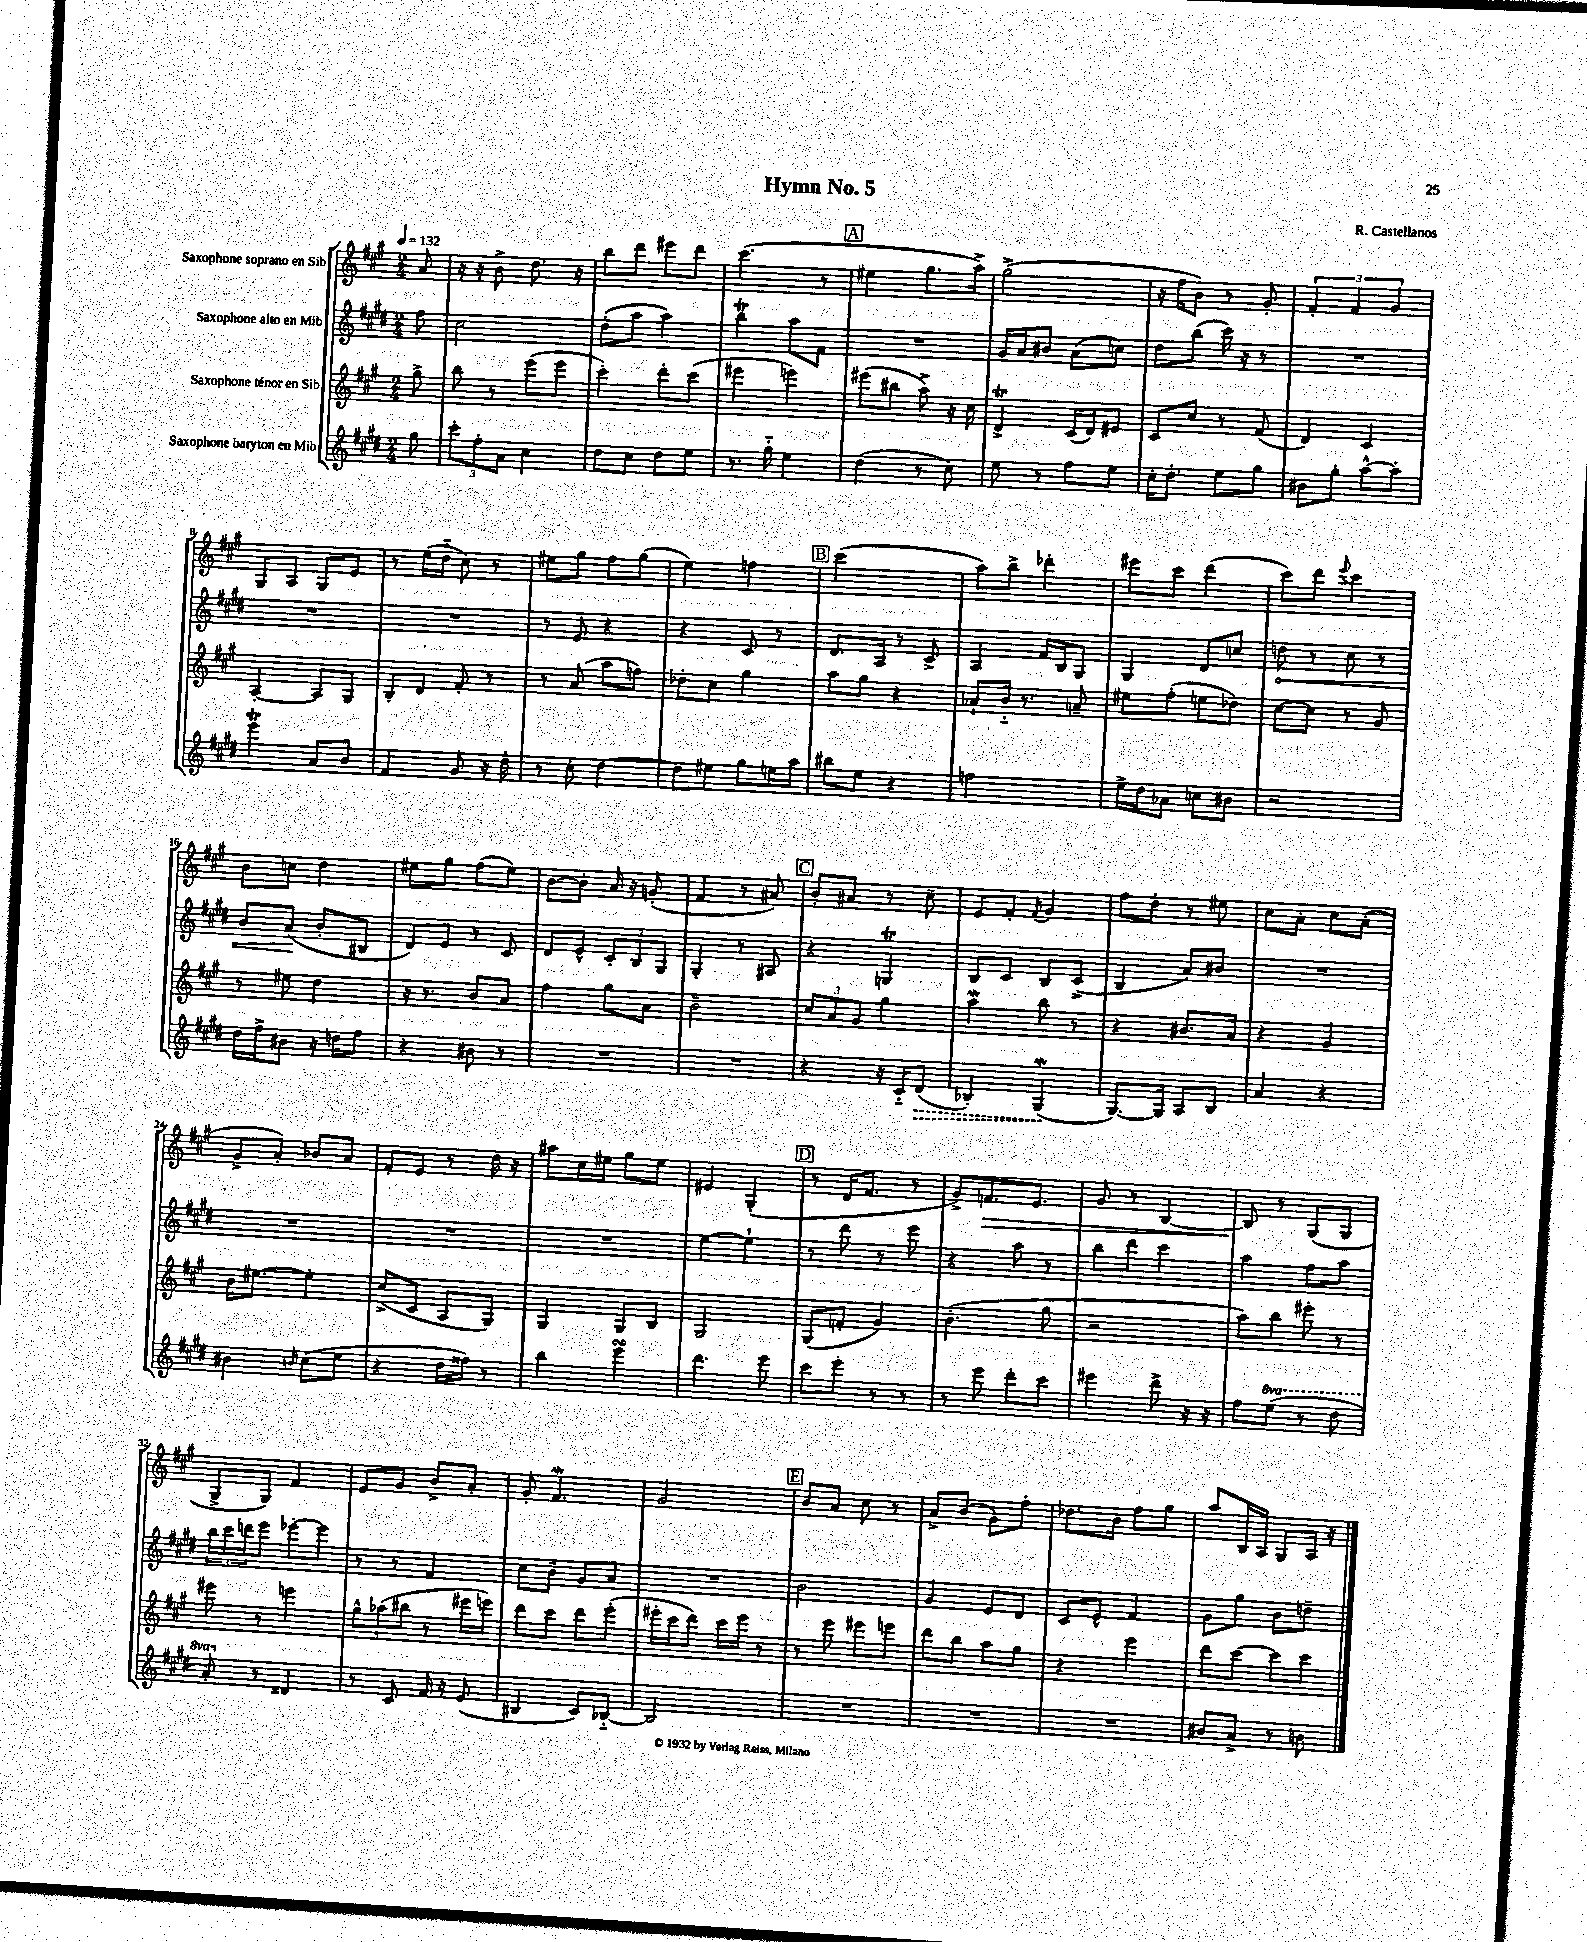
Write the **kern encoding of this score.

**kern	**dynam	**kern	**kern	**dynam	**kern	**dynam
*part4	*part4	*part3	*part2	*part2	*part1	*part1
*staff4	*staff4	*staff3	*staff2	*staff2	*staff1	*staff1
*I"Saxophone baryton en Mib	*	*I"Saxophone ténor en Sib	*I"Saxophone alto en Mib	*	*I"Saxophone soprano en Sib	*
*clefG2	*	*clefG2	*clefG2	*	*clefG2	*
*k[f#c#g#d#]	*	*k[f#c#g#]	*k[f#c#g#d#]	*	*k[f#c#g#]	*
*M2/4	*	*M2/4	*M2/4	*	*M2/4	*
*MM132	*	*MM132	*MM132	*	*MM132	*
=	=	=	=	=	=	=
8gg#\	.	8gg#^\	8ff#\	.	8a/	.
=1	=1	=1	=1	=1	=1	=1
12ccc#'\L	.	8bb\	2cc#\	.	16r	.
.	.	.	.	.	16r	.
12ff#'\	.	.	.	.	.	.
.	.	8r	.	.	8b^\	.
12a\J	.	.	.	.	.	.
4cc#\	.	(8eee\L	.	.	8.dd\	.
.	.	8eee\J	.	.	.	.
.	.	.	.	.	16r	.
=2	=2	=2	=2	=2	=2	=2
8dd#\L	.	4ccc#'\)	(8dd#'\L	.	8bb\L	.
8cc#\J	.	.	8aa\J	.	8ddd\J	.
8dd#\L	.	8ddd'\L	4aa\)	.	8eee#X\L	.
8ee\J	.	(8ccc#\J	.	.	8ddd\J	.
=3	=3	=3	=3	=3	=3	=3
8.r	.	4eee#X\	4bbT\	.	(4.ccc#\	.
16gg#\	.	.	.	.	.	.
4ee\	.	4eeen\)	8aa\L	.	.	.
.	.	.	8f#\J	.	8r	.
!!LO:REH:place=s1:t=A
=4	=4	=4	=4	=4	=4	=4
(4dd#\	.	(8eee#X\L	2r	.	4ee#X\	.
.	.	8bb#X\J	.	.	.	.
8r	.	8aa^\)	.	.	8.gg#\L	.
8cc#\)	.	16r	.	.	.	.
.	.	16cc#\	.	.	16aa^\Jk)	.
=5	=5	=5	=5	=5	=5	=5
8ee\	.	4dT^/	16g#/LL	.	(2gg#^\	.
.	.	.	16a/J	.	.	.
8r	.	.	8b#X/J	.	.	.
8ff#\L	.	(16c#/LL	(8a\L	.	.	.
.	.	16d/J)	.	.	.	.
8ee\J	.	8e#X/J	8ccn\J)	.	.	.
=6	=6	=6	=6	=6	=6	=6
16cc#'\KL	.	8c#/L	8dd#\L	.	16r	.
8.dd#'\J	.	.	.	.	16ff#\KL	.
.	.	8cc#/J	(8bb\J	.	8b\J)	.
8ee\L	.	8r	16ccc#\)	.	8r	.
.	.	.	16r	.	.	.
8gg#\J	.	(8f#/	8r	.	8g#'/	.
=7	=7	=7	=7	=7	=7	=7
8b#X\L	.	4d/)	2r	.	6f#'/	.
8gg#'\J	.	.	.	.	.	.
.	.	.	.	.	6f#/	.
[8aa^^\L	.	4c#/	.	.	.	.
.	.	.	.	.	6g#/	.
8aa'\J]	.	.	.	.	.	.
!!LO:LB:g=z
=8	=8	=8	=8	=8	=8	=8
4eeeT\	.	[4A'/	2r	.	8G#/L	.
.	.	.	.	.	8A/J	.
8a/L	.	8A/L]	.	.	8G#/L	.
8b/J	.	8G#/J	.	.	8e/J	.
=9	=9	=9	=9	=9	=9	=9
4f#/	.	8B'/L	2r	.	8r	.
.	.	8d/J	.	.	(16ee\LL	.
.	.	.	.	.	16dd\JJ	.
8g#/	.	8f#'/	.	.	8cc#\)	.
16r	.	8r	.	.	8r	.
16dd#'\	.	.	.	.	.	.
=10	=10	=10	=10	=10	=10	=10
8r	.	8r	8r	.	8ee#X\L	.
8cc#'\	.	(8a/	8e/	.	8gg#\J	.
[4dd#\	.	8aa\L	4r	.	8ff#\L	.
.	.	8ffn\J)	.	.	(8gg#\J	.
=11	=11	=11	=11	=11	=11	=11
8dd#\L]	.	8dd-X'\L	4r	.	4ee\)	.
8ee#X\J	.	8cc#\J	.	.	.	.
8gg#\L	.	4gg#\	8c#/	.	4ffn\	.
16een\L	.	.	8r	.	.	.
16aa\JJ	.	.	.	.	.	.
!!LO:REH:place=s1:t=B
=12	=12	=12	=12	=12	=12	=12
8bb#X\L	.	8aa\L	8.d#/L	.	(2ccc#\	.
8ee\J	.	8gg#\J	.	.	.	.
.	.	.	16A/Jk	.	.	.
4r	.	4r	8r	.	.	.
.	.	.	8c#^/	.	.	.
=13	=13	=13	=13	=13	=13	=13
2ffn\	.	8a-X`/L	4A/	.	8aa\L)	.
.	.	16b/Jk	.	.	8bb^\J	.
.	.	8.r	.	.	.	.
.	.	.	16f#/LL	.	4ddd-X'\	.
.	.	.	16B/J	.	.	.
.	.	8an~/	8G#/J	.	.	.
=14	=14	=14	=14	=14	=14	=14
16ee^\LL	.	8ee#X\L	4G#/	.	8eee#X\L	.
16dd#\J	.	.	.	.	.	.
8a-X\J	.	(8ff#'\J	.	.	8ccc#\J	.
8ccn\L	.	8een\L	8d#/L	.	(4ddd\	.
8b#X\J	.	8dd-X\J)	8ccn/J	.	.	.
=15	=15	=15	=15	=15	=15	=15
!	!	!	!	!LO:HP:b	!	!
2r	.	[8cc#\L	8ddn\	<	8ccc#\L)	.
.	.	8cc#\J]	8r	.	8ddd\J	.
.	.	.	.	.	8qqeee/	.
.	.	8r	8cc#\	.	4ccc#\	.
.	.	8g#/	8r	.	.	.
!!LO:LB:g=z
=16	=16	=16	=16	=16	=16	=16
16dd#\LL	.	8r	8b/L	.	8b\L	.
16ff#^\J	.	.	.	.	.	.
8b#X\J	.	8ee#X\	(8a/J	.	8ccn\J	.
16r	.	4dd\	8b'/L	[	4dd\	.
16ddn\KL	.	.	.	.	.	.
8ff#\J	.	.	8B#X/J	.	.	.
=17	=17	=17	=17	=17	=17	=17
4r	.	16r	8d#/L)	.	8ee#X\L	.
.	.	8.r	.	.	.	.
.	.	.	8e/J	.	8gg#\J	.
8b#X\	.	8b/L	8r	.	(8ff#\L	.
8r	.	8a/J	8c#/	.	8ee#\J)	.
=18	=18	=18	=18	=18	=18	=18
2r	.	4ff#\	8d#/L	.	[8b\L	.
.	.	.	8e^^/J	.	8b'\J]	.
.	.	8gg#\L	12c#'/L	.	16a/	.
.	.	.	.	.	16r	.
.	.	.	12B/	.	.	.
.	.	8a\J	.	.	(8gn'/	.
.	.	.	12G#/J	.	.	.
=19	=19	=19	=19	=19	=19	=19
2r	.	2b~\	4G#'/	.	4f#/	.
.	.	.	8r	.	8r	.
.	.	.	8A#X/	.	8a#X/)	.
!!LO:REH:place=s1:t=C
=20	=20	=20	=20	=20	=20	=20
4r	.	12cc#/L	4r	.	8b'/L	.
.	.	12a/	.	.	.	.
.	.	.	.	.	8a#X/J	.
.	.	12g#/J	.	.	.	.
16r	.	4gg#\	4GnT/	.	8r	.
16c#/KL	.	.	.	.	.	.
!	!LO:HP:b	!	!	!	!	!
(8d#/J	>	.	.	.	8cc#~\	.
=21	=21	=21	=21	=21	=21	=21
4B-X'/)	.	4aaw\	8B/L	.	8e/L	.
.	.	.	8c#/J	.	8f#'/J	.
.	.	.	.	.	8qf#/	.
(4G#W/	.	8bb\	8B/L	.	4g#/	.
.	.	8r	(8c#^/J	.	.	.
.	]	.	.	.	.	.
=22	=22	=22	=22	=22	=22	=22
[8.G#/L)	.	4r	4B/	.	8ff#\L	.
.	.	.	.	.	8dd'\J	.
16G#/Jk]	.	.	.	.	.	.
8A/L	.	8.b#X/L	8a/L)	.	8r	.
8B/J	.	.	8b#X/J	.	8ee#X\	.
.	.	16a/Jk	.	.	.	.
=23	=23	=23	=23	=23	=23	=23
4a/	.	4r	2r	.	8cc#\L	.
.	.	.	.	.	8a'\J	.
4r	.	4g#/	.	.	8cc#\L	.
.	.	.	.	.	(8a'\J	.
!!LO:LB:g=z
=24	=24	=24	=24	=24	=24	=24
4b#X\	.	16b\KL	2r	.	8g#^/L	.
.	.	[8.ee#X\J	.	.	.	.
.	.	.	.	.	8a'/J)	.
16qqbn/	.	.	.	.	.	.
(8cc#\L	.	4ee#'\]	.	.	8b-X/L	.
8ee\J	.	.	.	.	8a/J	.
=25	=25	=25	=25	=25	=25	=25
4r	.	(8cc#^/L	2r	.	8f#'/L	.
.	.	8c#/J	.	.	8e/J	.
16dd#\LL	.	8A/L	.	.	8r	.
16ff##X\JJ)	.	.	.	.	.	.
8r	.	8G#/J)	.	.	16dd\	.
.	.	.	.	.	16r	.
=26	=26	=26	=26	=26	=26	=26
4bb\	.	4G#/	2r	.	8aa#X\L	.
.	.	.	.	.	16cc#\L	.
.	.	.	.	.	16ee#X\JJ	.
4eeesSSs\	.	8G#/L	.	.	8gg#\L	.
.	.	8B/J	.	.	8ee#\J	.
=27	=27	=27	=27	=27	=27	=27
4.ddd#\	.	2G#/	[4ee\	.	4e#X/	.
.	.	.	4ee`\]	.	(4G#'/	.
8eee\	.	.	.	.	.	.
!!LO:REH:place=s1:t=D
=28	=28	=28	=28	=28	=28	=28
8ccc#\L	.	(8G#/L	8r	.	8r	.
8eee'\J	.	8fn'/J	8ddd#\	.	16d/KL	.
.	.	.	.	.	8.f#/J	.
8r	.	4g#/)	8r	.	.	.
8r	.	.	8eee\	.	8r	.
=29	=29	=29	=29	=29	=29	=29
8r	.	(4.b'\	4r	.	8g#^/L)	.
!	!	!	!	!	!	!LO:HP:b
8eee\	.	.	.	.	8.fn/	>
8ddd#'\L	.	.	8aa\	.	.	.
.	.	.	.	.	8.e/J	.
8ccc#\J	.	8gg#\	8r	.	.	.
=30	=30	=30	=30	=30	=30	=30
4eee#X\	.	2r	8bb\L	.	8g#/	.
.	.	.	8ddd#\J	.	8r	.
8ddd#^\	.	.	4ccc#\	.	[4B/	.
16r	.	.	.	.	.	.
16r	.	.	.	.	.	.
=31	=31	=31	=31	=31	=31	=31
8ff#\L	.	8aa\L)	4aa\	.	8B/]	.
*8va	*	*	*	*	*	*
(8eee\J	.	8bb\J	.	.	8r	]
8r	.	8eee#X'\	8ff#\L	.	(8G#/L	.
8ddd#\	.	8r	8aa\J	.	8G#/J	.
!!LO:LB:g=z
=32	=32	=32	=32	=32	=32	=32
8aa'/)	.	8eee#X\	24bb\LL	.	8G#^/L	.
.	.	.	24ccc#\	.	.	.
.	.	.	24dddn\J	.	.	.
*X8va	*	*	*	*	*	*
8r	.	8r	8eee\J	.	8G#/J)	.
4d##X/	.	4eeen\	[8eee-X'\L	.	4f#/	.
.	.	.	8eee-\J]	.	.	.
=33	=33	=33	=33	=33	=33	=33
8r	.	12gg#^^\L	8r	.	8e/L	.
.	.	(12aa-X\	.	.	.	.
8c#/	.	.	8r	.	8g#/J	.
.	.	12bb#X\J	.	.	.	.
16f#/	.	8r	4f#/	.	8b^/L	.
16r	.	.	.	.	.	.
(8e/	.	16eee#X\LL	.	.	8a'/J	.
.	.	16eeen\JJ)	.	.	.	.
=34	=34	=34	=34	=34	=34	=34
4B#X/	.	8ddd\L	8cc#\L	.	8g#'/	.
.	.	8ccc#\J	8b~\J	.	4.f#W/	.
8c#/L)	.	8ddd\L	8g#/L	.	.	.
[8B-X/J	.	(8eee'\J	8a/J	.	.	.
=35	=35	=35	=35	=35	=35	=35
2B-/]	.	16eee#X'\LL	2r	.	2g#/	.
.	.	16ccc#\J	.	.	.	.
.	.	8ddd\J)	.	.	.	.
.	.	16ccc#\LL	.	.	.	.
.	.	16eee#\JJ	.	.	.	.
.	.	8r	.	.	.	.
!!LO:REH:place=s1:t=E
=36	=36	=36	=36	=36	=36	=36
2r	.	8r	2b\	.	8b/L	.
.	.	8eee\	.	.	8a/J	.
.	.	8eee#X\L	.	.	8cc#\	.
.	.	8eeen\J	.	.	8r	.
=37	=37	=37	=37	=37	=37	=37
2r	.	8ddd\L	4g#/	.	8a^/L	.
.	.	8bb\J	.	.	(8b/J	.
.	.	8aa\L	8e/L	.	8g#\L)	.
.	.	8gg#\J	8d#/J	.	8ff#'\J	.
=38	=38	=38	=38	=38	=38	=38
2r	.	4r	8c#/L	.	8.dd-X\L	.
.	.	.	8e^^/J	.	.	.
.	.	.	.	.	16b\Jk	.
.	.	4eee\	4f#/	.	8ff#\L	.
.	.	.	.	.	8gg#\J	.
=39	=39	=39	=39	=39	=39	=39
8b#X/L	.	8ddd\L	8g#\L	.	8aa/L	.
8a^/J	.	[8ccc#\J	8gg#\J	.	16B/L	.
.	.	.	.	.	16A/JJ	.
8r	.	8ccc#\L]	8b\L	.	8G#/L	.
8bn\	.	8ccc#\J	8ddn~\J	.	16A/Jk	.
.	.	.	.	.	16r	.
==	==	==	==	==	==	==
*-	*-	*-	*-	*-	*-	*-
